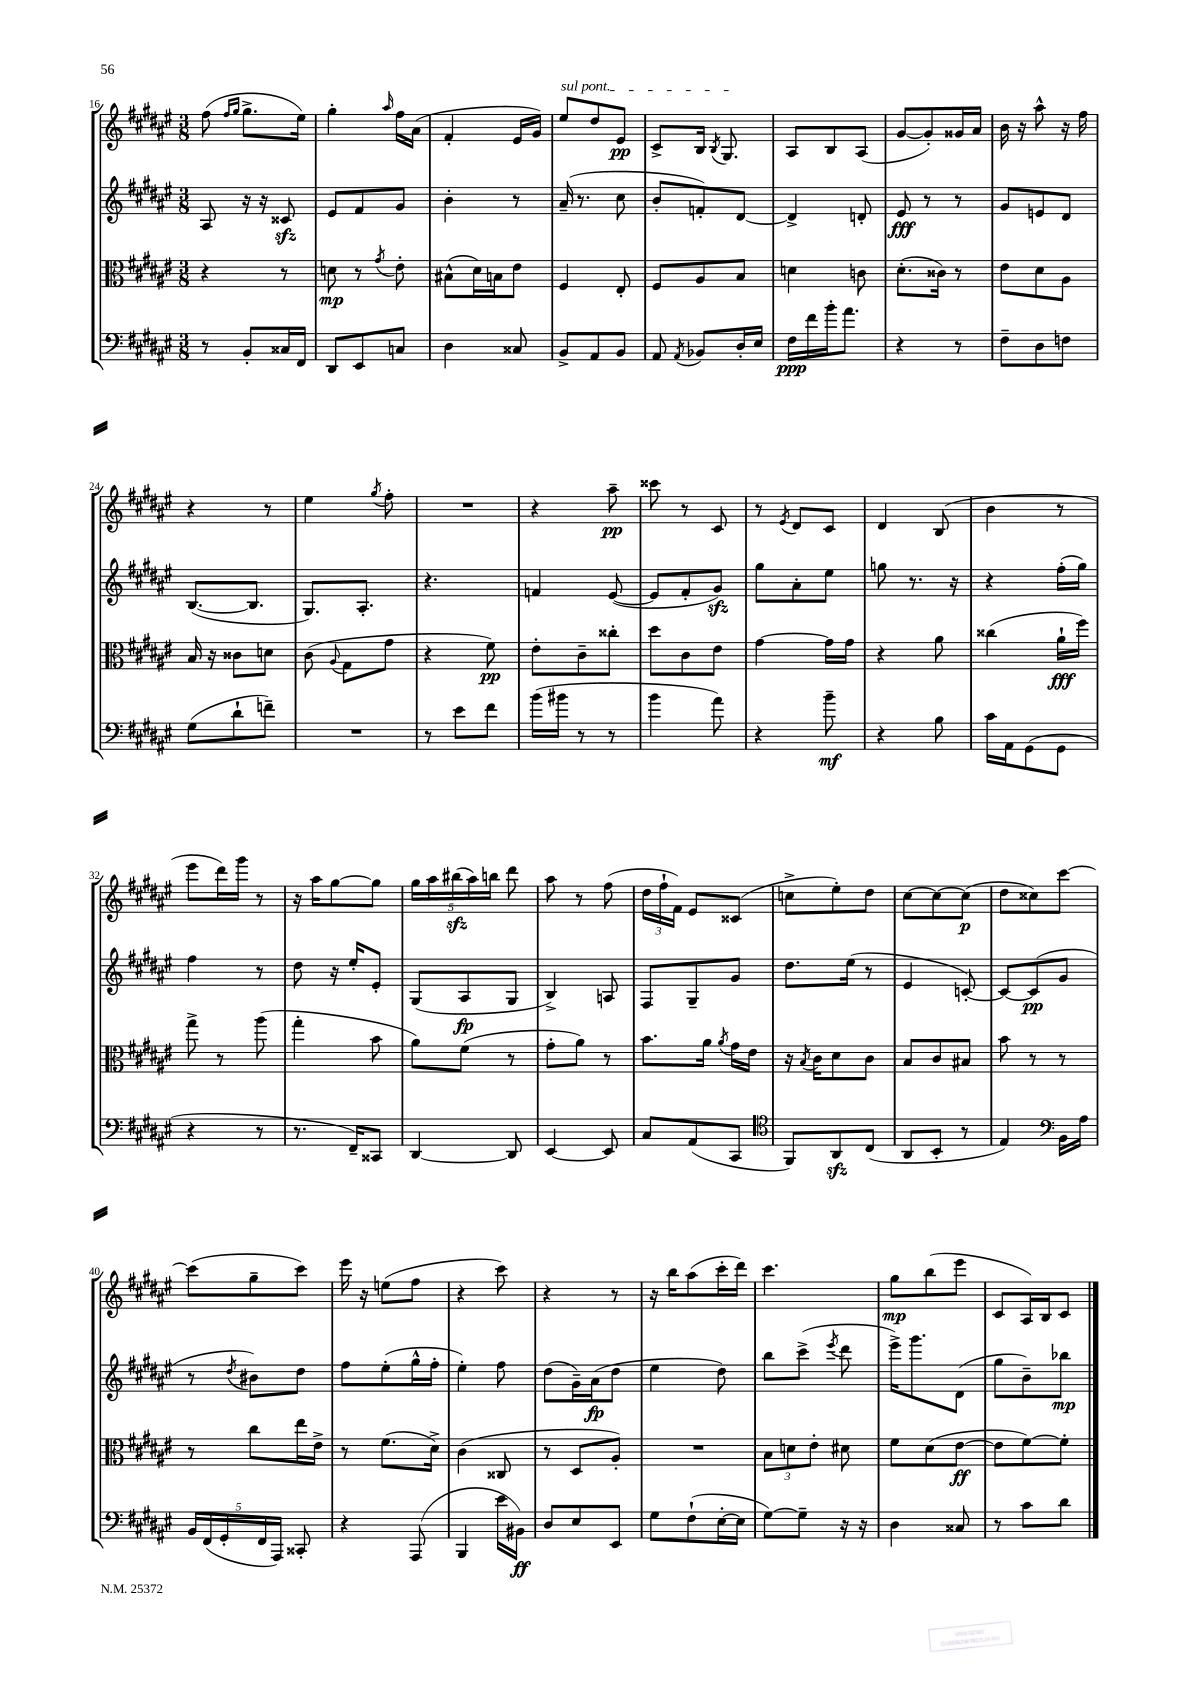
<<
\new StaffGroup <<
\new Staff = "s0" {
    \clef treble \key fis \major \numericTimeSignature \time 3/8
    \autoBeamOff fis''8( \grace { fis''16[ gis''16] } gis''8.[-> eis''16]) |
    gis''4-. \grace { ais''16 } fis''16[ ais'16]( |
    fis'4-. eis'16[ gis'16]) |
    \once \override TextSpanner.bound-details.left.text = \markup { \italic "sul pont." } eis''8[\startTextSpan dis''8 eis'8]\pp |
    cis'8[-> b16] \acciaccatura { b8 } gis8.\stopTextSpan |
    ais8[ b8 ais8]( |
    gis'8[~ gis'8-.) gisis'16 ais'16] |
    b'16 r16 ais''8-^ r16 fis''16 |
    r4 r8 |
    eis''4 \acciaccatura { gis''8 } fis''8-. |
    R4. |
    r4 ais''8--\pp |
    cisis'''8 r8 cis'8 |
    r8 \acciaccatura { eis'8 } dis'8[ cis'8] |
    dis'4 b8( |
    b'4 r8 |
    eis'''8[ dis'''16) gis'''16] r8 |
    r16 ais''16[ gis''8~ gis''8] |
    \tuplet 5/4 { gis''16[ ais''16 bis''16\sfz( ais''16) b''16] } dis'''8 |
    ais''8 r8 fis''8( |
    \tuplet 3/2 { dis''16[ fis''16-! fis'16]) } eis'8[ cisis'8]( |
    c''8[-> eis''8-.) dis''8] |
    cis''8[~ cis''8~ cis''8]\p( |
    dis''8[ cisis''8) cis'''8]~ |
    cis'''8[( gis''8-- cis'''8]) |
    eis'''16 r16 e''8[( fis''8] |
    r4 cis'''8) |
    r4 r8 |
    r16 b''16[ ais''8( cis'''16-. dis'''16]) |
    cis'''4. |
    gis''8[\mp b''8( eis'''8] |
    cis'8[ ais16) b16 cis'8] \bar "|." |
}
\new Staff = "s1" {
    \clef treble \key fis \major \numericTimeSignature \time 3/8
    \autoBeamOff ais8 r16 r16 cisis'8\sfz |
    eis'8[ fis'8 gis'8] |
    b'4-. r8 |
    ais'16--( r8. cis''8 |
    b'8[-. f'8-.) dis'8]~ |
    dis'4-> d'8-. |
    eis'8\fff r8 r8 |
    gis'8[ e'8 dis'8] |
    b8.[~( b8.] |
    gis8.[) ais8.]-. |
    r4. |
    f'4 eis'8~( |
    eis'8[ fis'8-. gis'8]\sfz) |
    gis''8[ ais'8-. eis''8] |
    g''8 r8. r16 |
    r4 fis''16[-.( gis''16]) |
    fis''4 r8 |
    dis''8 r16 eis''16[-. eis'8]-. |
    gis8[( ais8\fp gis8] |
    b4->) a8 |
    fis8[ gis8-- gis'8] |
    dis''8.[ eis''16]( r8 |
    eis'4 c'8~-.) |
    c'8[~ c'8\pp( gis'8] |
    r8 \acciaccatura { dis''8 } bis'8[) dis''8] |
    fis''8[ eis''8-.( gis''16-^ fis''16]-. |
    eis''4-.) fis''8 |
    dis''8[( gis'16--) ais'16\fp( dis''8] |
    eis''4 dis''8) |
    b''8[ cis'''8]->( \acciaccatura { eis'''8 } dis'''8 |
    eis'''16[->) gis'''8. dis'8]( |
    gis''8[ b'8--) bes''8]\mp \bar "|." |
}
\new Staff = "s2" {
    \clef alto \key fis \major \numericTimeSignature \time 3/8
    \autoBeamOff r4 r8 |
    d'8\mp r8 \acciaccatura { gis'8 } eis'8-. |
    bis8[-^( dis'16) b16 eis'8] |
    fis4 eis8-. |
    fis8[ ais8 b8] |
    d'4 c'8 |
    dis'8.[-.( cisis'16]) r8 |
    eis'8[ dis'8 ais8] |
    b16 r16 cisis'8[ d'8] |
    cis'8( \appoggiatura { ais8 } gis8[ gis'8] |
    r4 fis'8\pp) |
    eis'8[-. cis'8-- cisis''8]-. |
    dis''8[ cis'8 eis'8] |
    gis'4~ gis'16[ gis'16] |
    r4 ais'8 |
    cisis''4( ais'16[-!\fff fis''16]) |
    gis''8-> r8 ais''8( |
    gis''4-. b'8 |
    ais'8[) fis'8]( r8 |
    gis'8[-. ais'8]) r8 |
    b'8.[ ais'16] \acciaccatura { ais'8 } gis'16[ eis'16] |
    r16 \acciaccatura { b8 } cis'16[ dis'8 cis'8] |
    b8[ cis'8 bis8] |
    b'8 r8 r8 |
    r8 cis''8[ eis''16 eis'16]-> |
    r8 fis'8.[( dis'16]->) |
    cis'4( cisis8 |
    r8 dis8[ ais8]-.) |
    R4. |
    \tuplet 3/2 { b8[ d'8 eis'8]-. } dis'8 |
    fis'8[ dis'8( eis'8]~\ff |
    eis'8[ fis'8~) fis'8]-. \bar "|." |
}
\new Staff = "s3" {
    \clef bass \key fis \major \numericTimeSignature \time 3/8
    \autoBeamOff r8 b,8[-. cisis16 fis,16] |
    dis,8[ eis,8 c8] |
    dis4 cisis8 |
    b,8[-> ais,8 b,8] |
    ais,8 \acciaccatura { ais,8 } bes,8[ dis16-. eis16] |
    fis16[\ppp fis'16 b'16-. ais'8.] |
    r4 r8 |
    fis8[-- dis8 f8] |
    gis8[( dis'8-! f'8]--) |
    R4. |
    r8 eis'8[ fis'8] |
    b'16[( bis'16] r8 r8 |
    b'4 ais'8) |
    r4 b'8--\mf |
    r4 b8 |
    cis'16[ ais,16 gis,8( gis,8] |
    r4 r8 |
    r8. fis,16[--) cisis,8] |
    dis,4~ dis,8 |
    eis,4~ eis,8 |
    cis8[ ais,8( cis,8] |
    \clef tenor fis,8[) ais,8\sfz cis8]( |
    ais,8[ b,8]-. r8 |
    eis4) \clef bass b,16[ ais16] |
    \tuplet 5/4 { b,16[ fis,16( gis,16-. fis,16 ais,,16]) } cisis,8-. |
    r4 ais,,8( |
    b,,4 eis'16[ bis,16]\ff) |
    dis8[ eis8 eis,8] |
    gis8[ fis8-!( eis16~-. eis16] |
    gis8[~) gis8]-- r16 r16 |
    dis4 cisis8 |
    r8 cis'8[ dis'8] \bar "|." |
}
>>
>>
\layout { \context { \Score currentBarNumber = #16 } }
